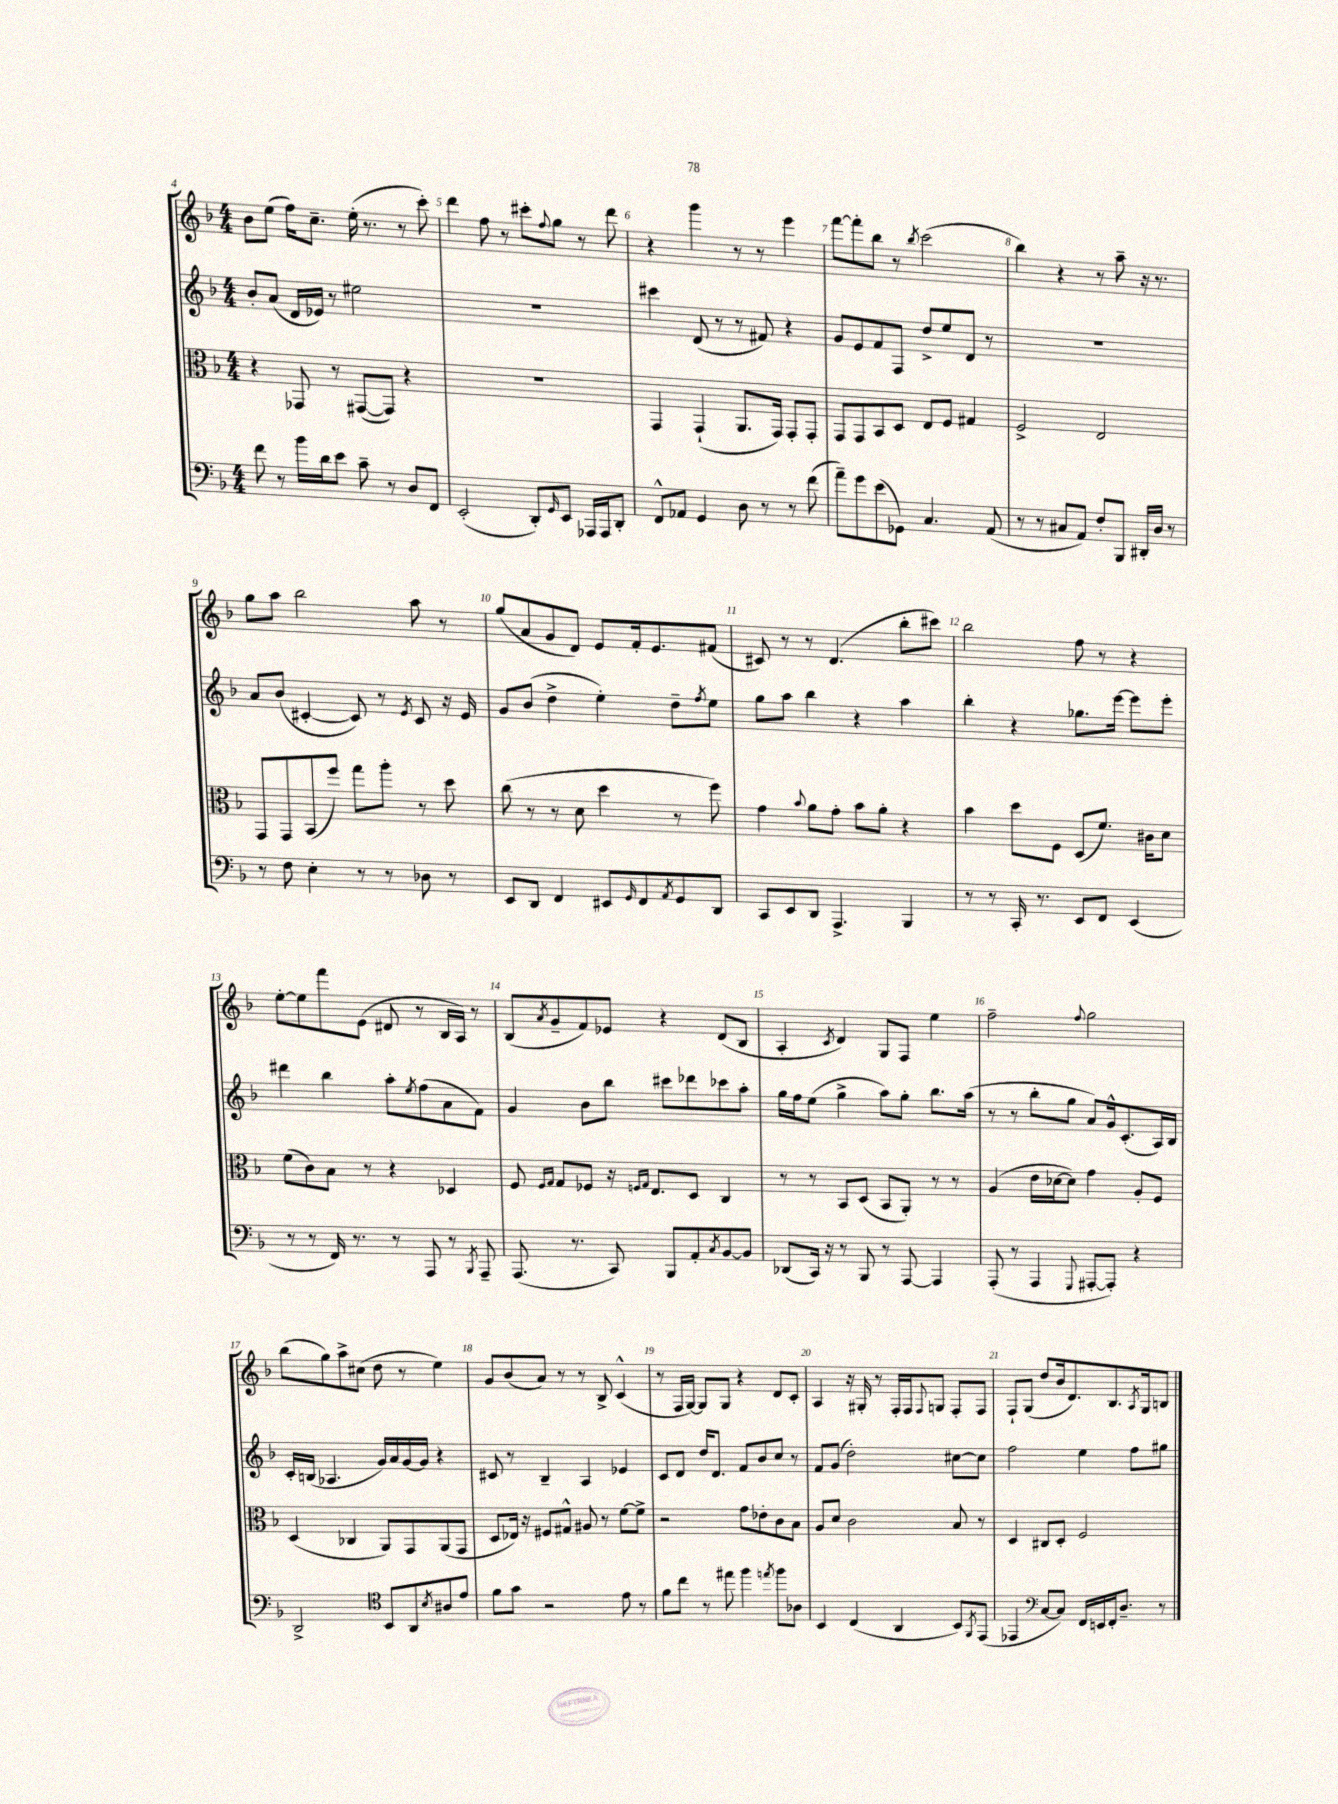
<<
\new StaffGroup <<
\new Staff = "s0" {
    \clef treble \key f \major \numericTimeSignature \time 4/4
    bes'8 e''8( f''16) c''8.-- e''16-.( r8. r8 c'''8-.) |
    d'''4 f''8 r8 cis'''8-. \appoggiatura { f''8 } g''8 r8 d'''8 |
    r4 g'''4 r8 r8 e'''4 |
    f'''8~ f'''8-. bes''8 r8 \acciaccatura { bes''8 } c'''2( |
    bes''4) r4 r8 a''8-- r16 r8. |
    g''8 a''8 bes''2 a''8 r8 |
    g''8( a'8 g'8 d'8) e'8 f'16-. e'8. fis'8( |
    cis'8) r8 r8 d'4.( bes''8-. cis'''8) |
    bes''2 f''8 r8 r4 |
    e''8~-. e''8 f'''8 e'8( dis'8 r8 bes16 a16) r8 |
    bes8( \acciaccatura { a'8 } g'8-- f'8) ees'8 r4 d'8( bes8 |
    a4-. \acciaccatura { c'8 } d'4) g8 f8 e''4 |
    f''2-- \appoggiatura { f''8 } g''2 |
    bes''8( g''8) a''8-> cis''8( d''8 r8 e''4) |
    g'8 bes'8( a'8) r8 r8 bes8-> c'4-^( |
    r8 f16 g16~) g8 g8 r4 d'8 c'8-. |
    a4 r16 gis16-. r8 f16-. f16 \appoggiatura { f8 } g8 f8-. f8 |
    f8-! g8( d''8 bes'16 d'8.) bes8. \acciaccatura { a8 } g16 b8 \bar "|." |
}
\new Staff = "s1" {
    \clef treble \key f \major \numericTimeSignature \time 4/4
    bes'8-. a'8( d'16 ees'16) r8 eis''2 |
    R1 |
    cis'''4 d'8( r8 r8 fis'8) r4 |
    g'8 e'8 f'8 f8 d''8-> e''8 d'8 r8 |
    R1 |
    a'8 bes'8( cis'4~-. cis'8) r8 \acciaccatura { e'8 } cis'8 r16 e'16 |
    g'8 bes'8( d''4-> e''4-.) d''8-- \acciaccatura { f''8 } e''8 |
    g''8 a''8 bes''4 r4 a''4 |
    bes''4-. r4 ges''8. e'''16~ e'''8 e'''8-. |
    dis'''4 bes''4 a''8-. \acciaccatura { e''8 } f''8( a'8 f'8) |
    g'4 bes'8 bes''8 cis'''8 des'''8 ces'''8 a''8-. |
    g''16 f''16 e''8( g''4-> a''8) g''8-. bes''8. a''16( |
    r8 r8 bes''8-. g''8 a'8) g'16-^ c'8.-.( a16) bes16 |
    c'16-. b16( aes4. g'16) a'16 g'16~ g'16 r4 |
    cis'8 r8 bes4-- a4 ees'4 |
    c'8 d'8 d''16 d'8. f'8 bes'8 c''8 r8 |
    f'8 g'8( d''2-.) cis''8~ cis''8 |
    f''2 e''4 f''8 gis''8 \bar "|." |
}
\new Staff = "s2" {
    \clef alto \key f \major \numericTimeSignature \time 4/4
    r4 ges,8 r8 gis,8~( gis,8) r4 |
    R1 |
    g,4 g,4-!( a,8. g,16) g,8-. g,8-. |
    g,8 g,8 bes,8 d8 e8 f8 gis4 |
    f2-> e2 |
    g,8 g,8 bes,8( f''8) g''8 a''8-. r8 d''8 |
    c''8( r8 r8 d'8 d''4 r8 f''8) |
    g'4 \appoggiatura { bes'8 } a'8 g'8-. bes'8 a'8-. r4 |
    bes'4 d''8 f8 d8( f'8.) cis'16 d'8 |
    f'8( c'8) bes8 r8 r4 des4 |
    f8 \grace { f16 g16 } g8 fes8 r16 \grace { f16 g16 } e8. d8 c4 |
    r8 r8 bes,8 d8( bes,8 a,8-.) r8 r8 |
    a4( e'16 des'16~ des'8) g'4 a8-. f8 |
    d4( ces4 a,8) g,8 a,8( g,8 |
    d8 ees16) r16 fis8 gis8-^ ais8 r8 f'8~ f'8-> |
    r2 g'8 ees'8-. c'8 bes8 |
    a8 d'8 c'2 bes8 r8 |
    d4 cis8 d8-. f2 \bar "|." |
}
\new Staff = "s3" {
    \clef bass \key f \major \numericTimeSignature \time 4/4
    f'8 r8 bes'16 d'16 e'8 c'8-- r8 d8 f,8 |
    e,2-.( d,8-.) \grace { g,16 } e,8 aes,,16 aes,,16 d,8-. |
    f,8-^ aes,8 g,4 d8 r8 r8 f'8( |
    a'8--) g'8 e'8( ges,8) c4. a,8( |
    r8 r8 cis8 a,8) f8-. bes,,8 dis,16-. d16 r8 |
    r8 f8 e4-. r8 r8 des8 r8 |
    e,8 d,8 f,4 eis,8 \grace { g,16 } f,8 \acciaccatura { a,8 } g,8 d,8 |
    c,8 e,8 d,8 a,,4.-> bes,,4 |
    r8 r8 c,16-. r8. e,8 f,8 e,4( |
    r8 r8 f,16) r8. r8 a,,8 r8 \acciaccatura { bes,,8 } a,,8-- |
    a,,8.( r8. c,8) bes,,8 a,8-. \acciaccatura { c8 } bes,8~ bes,8 |
    des,8( c,16) r16 r8 bes,,8 r8 a,,8~ a,,4 |
    a,,8-.( r8 a,,4 \appoggiatura { g,,8 } ais,,8~-. ais,,8-.) r4 |
    d,2-> \clef tenor bes,8 a,8 \acciaccatura { bes8 } ais8 e'8 |
    f'8 g'8 r2 e'8 r8 |
    f'8 c''8 r8 eis''8 f''4 \acciaccatura { e''8 } f''8 aes8 |
    bes,4 c4( a,4 bes,8) \acciaccatura { f,8 } e,8( |
    ees,4 \clef bass c8~ c8) f,16 e,16 f,16-. d8.-- r8 \bar "|." |
}
>>
>>
\layout { \context { \Score currentBarNumber = #4 \override BarNumber.break-visibility = ##(#f #t #t) barNumberVisibility = #all-bar-numbers-visible } }
